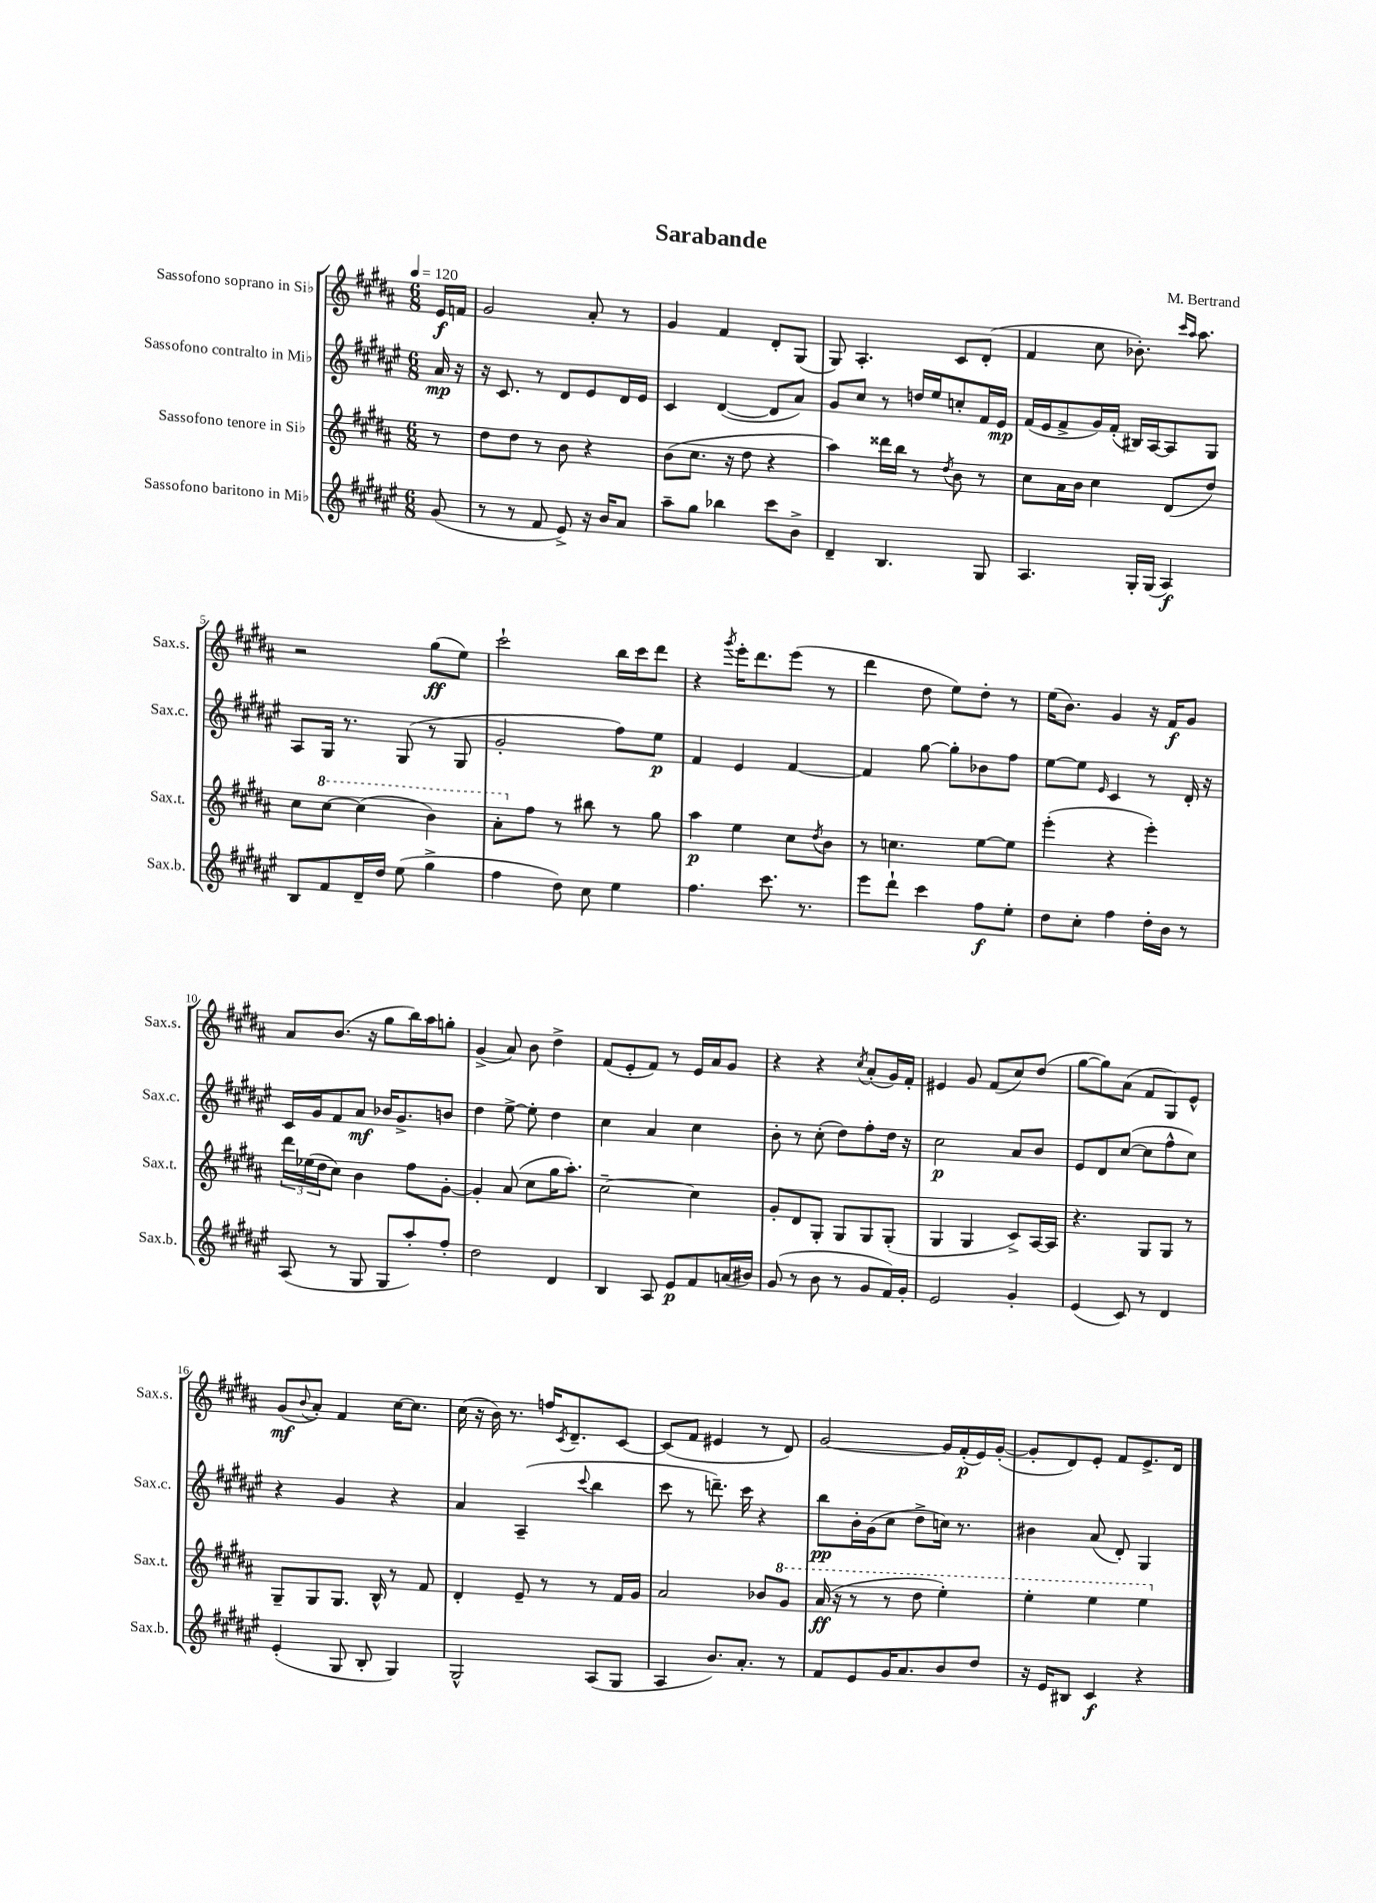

**kern	**kern	**kern	**kern
*staff4	*staff3	*staff2	*staff1
*clefG2	*clefG2	*clefG2	*clefG2
*k[f#c#g#d#a#e#]	*k[f#c#g#d#a#]	*k[f#c#g#d#a#e#]	*k[f#c#g#d#a#]
*M6/8	*M6/8	*M6/8	*M6/8
*MM120	*MM120	*MM120	*MM120
(8g#/	8r	16a#/	16e/LL
.	.	16r	16f/JJ
=	=	=	=
8r	8dd#\L	16r	2g#/
.	.	8.c#/	.
8r	8dd#\J	.	.
8f#/	8r	8r	.
8e#^/)	8b\	8d#/L	.
16r	4r	8e#/	8a#'/
16b/LK	.	.	.
8a#/J	.	16d#/L	8r
.	.	16e#/JJ	.
=	=	=	=
8aa#~\L	(8b\L	4c#/	4g#/
8gg#\J	8.cc#\J	.	.
4bb-\	.	([4d#/	4f#/
.	16r	.	.
.	8dd#\	.	.
8ccc#\L	4r	8d#/]L	8d#'/L
8b^\J	.	8a#/J)	(8G#/J
=	=	=	=
4d#~/	4aa#\)	8g#/L	8G#/)
.	.	8cc#/J	4.A#'/
4.B/	16ddd##\LL	8r	.
.	16bb\JJ	.	.
.	8r	16dd/LL	.
.	.	16ee#/J	.
.	8qdd#/	.	.
.	8b\	8cc'/	8c#/L
8G#/	8r	16f#/L	(8d#'/J
.	.	16e#/JJ	.
=	=	=	=
4.A#/	8cc#\L	(16f#/LL	4f#/
.	.	16e#/J	.
.	16a#\L	8f#^/	.
.	16b\JJ	.	.
.	4cc#\	16g#/L)	8cc#\
.	.	(16f#'/JJ	.
16G#'/LL	.	16B#/LL)	8.b-'\)
(16G#/JJ	.	[16A#/J	.
4A#/)	(8d#/L	8A#/]	.
.	.	.	16qqccc#/LL
.	.	.	16qqaa#/JJ
.	.	.	8.aa#\
.	8dd#/J)	8G#/J	.
=	=	=	=
8B/L	8cc#\L	8A#/L	2r
8f#/	[8ccc#\J	16G#/Jk	.
.	.	8.r	.
16d#~/L	(4ccc#\]	.	.
16dd#/JJ	.	.	.
(8ee#\	.	(8G#/	.
4gg#^\	4bb\)	8r	(8gg#\L
.	.	8G#/	8ee\J)
=	=	=	=
4ff#\	8aa#'\L	2g#'/	2ccc#`\
.	8ff#\J	.	.
8dd#\)	8r	.	.
8cc#\	8bb#\	.	.
4ee#\	8r	8ff#\L)	16bb\LL
.	.	.	16ccc#\J
.	8gg#\	8ee#\J	8ddd#\J
=	=	=	=
4.ff#\	4aa#\	4f#/	4r
.	.	.	8qggg#/
.	4ee\	4e#/	16eee'\LK
.	.	.	8.ddd#\
8.ccc#\	.	.	.
.	8cc#\L	[4f#/	(8eee\J
8.r	.	.	.
.	8qdd#/	.	.
.	8b\J	.	8r
=	=	=	=
8eee#\L	8r	4f#/]	4ddd#\
8ddd#`\J	4.cc\	.	.
4ccc#\	.	[8gg#\	8dd#\
.	.	8gg#'\]L	8ee\L)
8ff#\L	[8ee\L	8b-\	8dd#'\J
8ee#'\J	8ee\]J	8ff#\J	8r
=	=	=	=
8dd#\L	(4eee'\	[8ee#\L	(16ee\LK
.	.	.	8.b\J)
8cc#'\J	.	8ee#\]J	.
.	.	16qqe#/	.
4ff#\	4r	4c#/	4g#/
16dd#'\LL	4eee'\)	8r	16r
16b\JJ	.	.	16f#/LK
8r	.	16d#'/	8g#/J
.	.	16r	.
=	=	=	=
(8A#/	24ddd#\LL	16c#/LL	8a#/L
.	(24ee-\	.	.
.	.	16g#/J	.
.	24dd#\J	.	.
8r	8cc#\J)	8f#/	(8.b/J
8G#/	4b\	8a#/J	.
.	.	.	16r
8G#/L	.	16b-/LK	8gg#\L
.	.	8.g#^/	.
8aa#'/)	8ff#\L	.	16bb\L)
.	.	.	16aa#\J
8ff#'/J	[8g#'\J	8b/J	8gg'\J
=	=	=	=
2dd#\	4g#'/]	4dd#\	(4g#^/
.	(8a#/	[8ee#^\	8a#/)
.	8cc#\L	8ee#'\]	8b\
4d#/	16gg#\K	4dd#\	4dd#^\
.	8.aa#'\J)	.	.
=	=	=	=
4B/	[2cc#~\	4cc#\	(8f#/L
.	.	.	8e'/
8A#/	.	4a#/	8f#/J)
8e#/L	.	.	8r
8f#/	4cc#\]	4cc#\	16e/LL
.	.	.	16a#/J
(16a/L	.	.	8g#/J
16b#/JJ)	.	.	.
=	=	=	=
(8g#/	8g#'/L	8b'\	4r
8r	8d#/	8r	.
8b\	8G#'/J	(8cc#'\	4r
8r	8G#/L	8dd#\L)	.
.	.	.	8qcc#/
8g#/L	8G#/	8ff#'\	(8a#'/L
16f#/L)	(8G#'/J	16dd#\Jk	16g#/L)
16g#'/JJ	.	16r	16f#'/JJ
=	=	=	=
2e#/	4G#/	2cc#\	4e#/
.	4G#/	.	8g#/
.	.	.	(8f#/L
4g#'/	8c#^/L)	8a#/L	8cc#/)
.	[16A#/L	8b/J	(8dd#/J
.	16A#/]JJ	.	.
=	=	=	=
(4e#/	4.r	8e#/L	[8gg#\L
.	.	8d#/	8gg#\])
8c#/)	.	([8cc#/J	(8a#\J
8r	8G#/L	8cc#\]L	8f#/L
4d#/	8G#/J	8ff#^^\	8G#/)
.	8r	8cc#\J)	8e^^/J
=	=	=	=
(4e#'/	8G#~/L	4r	(8g#/L
.	.	.	8qqb/
.	8G#/	.	8a#'/J)
8G#/	8.G#/J	4g#/	4f#/
8B'/	.	.	.
.	16B^^/	.	.
4G#/)	8r	4r	[16cc#\LK
.	.	.	8.cc#\]J
.	8f#/	.	.
=	=	=	=
2G#^^/	4d#'/	4a#/	(16cc#\
.	.	.	16r
.	.	.	16b\)
.	.	.	8.r
.	8e~/	(4A#~/	.
.	8r	.	16ff/LK
.	.	.	8qc#/
.	.	.	8.d#~/
.	.	8qqccc#/	.
(8A#/L	8r	4bb\	.
8G#/J	16f#/LL	.	[8c#/J
.	16g#/JJ	.	.
=	=	=	=
4A#/	2a#/	8ccc#\	(8c#/]L
.	.	8r	8f#/J
8.b/L)	.	8.ddd~\)	4e#/
8.a#'/J	.	16ccc#\	.
.	8b-/L	4r	8r
8r	8gg#/J	.	8d#/)
=	=	=	=
8f#/L	(16aa#/	8bb\L	[2g#/
.	16r	.	.
8e#/	8r	16b'\L	.
.	.	(16g#\J	.
16g#/K	8r	8cc#\J	.
8.a#/	.	.	.
.	8ddd#\	8dd#^\L	.
8b/	4eee'\)	16cc\Jk)	16g#/]LL
.	.	8.r	(16f#'/
8dd#/J	.	.	16e/)
.	.	.	([16g#'/JJ
=	=	=	=
16r	4eee'\	4b#\	8g#'/]L
16e#/LK	.	.	.
8B#/J	.	.	8d#/)
4c#/	4eee\	(8a#/	8e'/J
.	.	8d#'/)	8f#/L
4r	4eee\	4G#/	8.e^/
.	.	.	16d#/Jk
==	==	==	==
*-	*-	*-	*-
